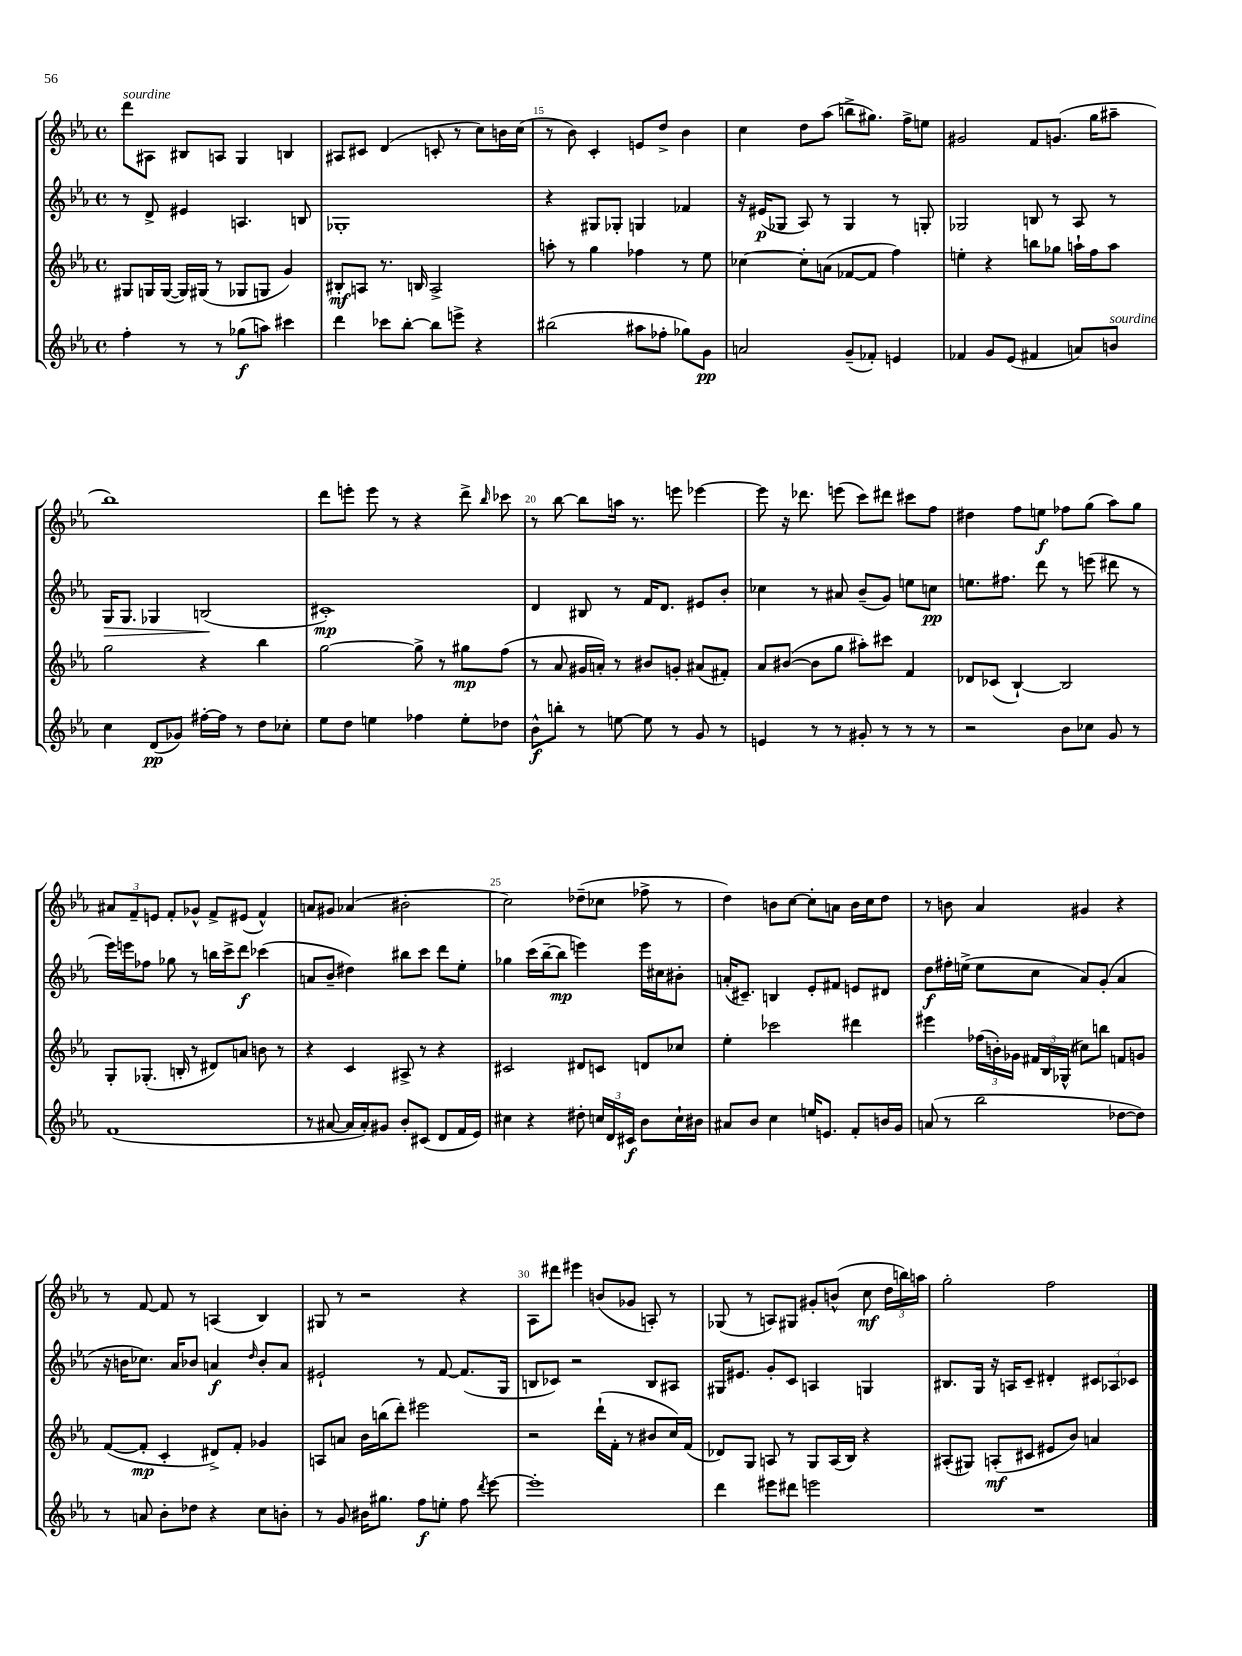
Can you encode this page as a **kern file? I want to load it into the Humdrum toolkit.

**kern	**dynam	**kern	**dynam	**kern	**dynam	**kern	**dynam
*part4	*part4	*part3	*part3	*part2	*part2	*part1	*part1
*staff4	*staff4	*staff3	*staff3	*staff2	*staff2	*staff1	*staff1
*clefG2	*	*clefG2	*	*clefG2	*	*clefG2	*
*k[b-e-a-]	*	*k[b-e-a-]	*	*k[b-e-a-]	*	*k[b-e-a-]	*
*M4/4	*	*M4/4	*	*M4/4	*	*M4/4	*
*met(c)	*	*met(c)	*	*met(c)	*	*met(c)	*
=13	=13	=13	=13	=13	=13	=13	=13
!	!	!	!	!	!	!LO:TX:a:i:t=sourdine	!
4ff'\	.	8G#X/L	.	8r	.	8ddd\L	.
.	.	16Gn/L	.	8d^/	.	8A#X\J	.
.	.	([16G/JJ	.	.	.	.	.
8r	.	16G/LL])	.	4e#X/	.	8B#X/L	.
.	.	(16G#X/JJ	.	.	.	.	.
8r	.	8r	.	.	.	8An/J	.
(8gg-X\L	f	8G-X/L	.	4.An/	.	4G/	.
8aan\J)	.	8Gn/J	.	.	.	.	.
4ccc#X\	.	4g/)	.	.	.	4Bn/	.
.	.	.	.	8Bn/	.	.	.
=14	=14	=14	=14	=14	=14	=14	=14
4ddd\	.	8B#X'/L	mf	1G-X'	.	8A#X/L	.
.	.	8An/J	.	.	.	8c#X/J	.
8ccc-X\L	.	8.r	.	.	.	(4d/	.
[8bb-'\J	.	.	.	.	.	.	.
.	.	16Bn/	.	.	.	.	.
8bb-\L]	.	2A^/	.	.	.	8cn'/	.
8eeen^\J	.	.	.	.	.	8r	.
4r	.	.	.	.	.	8cc\L)	.
.	.	.	.	.	.	16bn\L	.
.	.	.	.	.	.	(16cc\JJ	.
=15	=15	=15	=15	=15	=15	=15	=15
(2bb#X\	.	8aan'\	.	4r	.	8r	.
.	.	8r	.	.	.	8b-\)	.
.	.	4gg\	.	8G#X/L	.	4c'/	.
.	.	.	.	8G-X'/J	.	.	.
8aa#X\L	.	4ff-X\	.	4Gn/	.	8en/L	.
8ff-X'\J	.	.	.	.	.	8dd^/J	.
8gg-X\L)	.	8r	.	4f-X/	.	4b-\	.
8g\J	pp	8ee-\	.	.	.	.	.
=16	=16	=16	=16	=16	=16	=16	=16
2an/	.	[4cc-X\	.	16r	.	4cc\	.
.	.	.	.	(16e#X/KL	p	.	.
.	.	.	.	8G-X/J	.	.	.
.	.	8cc-'\L]	.	8A-/)	.	8dd\L	.
.	.	(8an\J	.	8r	.	(8aa-\J	.
(8g~/L	.	[8f-X/L	.	4G-/	.	8bbn^\L	.
8f-X'/J)	.	8f-/J]	.	.	.	8.gg#X\J)	.
4en/	.	4ff\)	.	8r	.	.	.
.	.	.	.	.	.	16ff^\KL	.
.	.	.	.	8Gn'/	.	8een\J	.
=17	=17	=17	=17	=17	=17	=17	=17
4f-X/	.	4een'\	.	2G-X/	.	2g#X/	.
8g/L	.	4r	.	.	.	.	.
(8e-/J	.	.	.	.	.	.	.
4f#X/	.	8bbn\L	.	8Bn/	.	8f/L	.
.	.	8gg-X\J	.	8r	.	(8.gn/J	.
8an/L)	.	16aan`\LL	.	8A-/	.	.	.
.	.	16ff\J	.	.	.	16gg\KL	.
!LO:TX:a:i:t=sourdine	!	!	!	!	!	!	!
8bn/J	.	8aa\J	.	8r	.	8aa#X~\J	.
!!LO:LB:g=z
=18	=18	=18	=18	=18	=18	=18	=18
!	!	!	!	!	!LO:HP:b	!	!
4cc\	.	2gg\	.	16G/KL	>	1bb-)	.
.	.	.	.	8.G/J	.	.	.
(8d/L	pp	.	.	4G-X/	.	.	.
8g-X/J)	.	.	.	.	.	.	.
[16ff#X'\LL	.	4r	.	(2Bn/	.	.	.
16ff#\JJ]	.	.	.	.	.	.	.
8r	.	.	.	.	.	.	.
8dd\L	.	4bb-\	.	.	.	.	.
8cc-X'\J	.	.	.	.	.	.	.
.	.	.	.	.	]	.	.
=19	=19	=19	=19	=19	=19	=19	=19
8ee-\L	.	[2gg\	.	1c#X')	mp	8ddd\L	.
8dd\J	.	.	.	.	.	8eeen'\J	.
4een\	.	.	.	.	.	8eee\	.
.	.	.	.	.	.	8r	.
4ff-X\	.	8gg^\]	.	.	.	4r	.
.	.	8r	.	.	.	.	.
8ee'\L	.	8gg#X\L	mp	.	.	8ddd^\	.
.	.	.	.	.	.	16qqbb-/	.
8dd-X\J	.	(8ff\J	.	.	.	8ccc-X\	.
=20	=20	=20	=20	=20	=20	=20	=20
8b-^^\L	f	8r	.	4d/	.	8r	.
8bbn'\J	.	8a-/	.	.	.	[8bb-\	.
8r	.	16g#X/LL	.	8B#X/	.	8bb-\L]	.
.	.	16an'/JJ)	.	.	.	.	.
[8een\	.	8r	.	8r	.	16aan\Jk	.
.	.	.	.	.	.	8.r	.
8ee\]	.	8b#X/L	.	16f/KL	.	.	.
.	.	.	.	8.d/J	.	.	.
8r	.	8gn'/J	.	.	.	8eeen\	.
8g/	.	(8a#X/L	.	8e#X/L	.	[4eee-X\	.
8r	.	8f#X'/J)	.	8b-'/J	.	.	.
=21	=21	=21	=21	=21	=21	=21	=21
4en/	.	8a-/L	.	4cc-X\	.	8eee-\]	.
.	.	([8b#X/J	.	.	.	16r	.
.	.	.	.	.	.	8.ddd-X\	.
8r	.	8b#\L]	.	8r	.	.	.
8r	.	8gg\J	.	8a#X/	.	(8eeen\	.
8g#X'/	.	8aa#X'\L)	.	(8b-~/L	.	8ccc\L)	.
8r	.	8ccc#X\J	.	8g/J)	.	8ddd#X\J	.
8r	.	4f/	.	8een\L	.	8ccc#X\L	.
8r	.	.	.	8ccn\J	pp	8ff\J	.
=22	=22	=22	=22	=22	=22	=22	=22
2r	.	8d-X/L	.	8.een\L	.	4dd#X\	.
.	.	(8c-X/J	.	.	.	.	.
.	.	.	.	8.ff#X\J	.	.	.
.	.	[4B-`/)	.	.	.	8ff\L	.
.	.	.	.	8ddd\	.	8een\J	f
8b-\L	.	2B-/]	.	8r	.	8ff-X\L	.
8cc-X\J	.	.	.	(8eeen\	.	(8gg\J	.
8g/	.	.	.	8ddd#X\	.	8aa-\L)	.
8r	.	.	.	8r	.	8gg\J	.
!!LO:LB:g=z
=23	=23	=23	=23	=23	=23	=23	=23
(1f	.	8G'/L	.	16eee-\LL)	.	12a#X/L	.
.	.	.	.	16eeen\J	.	.	.
.	.	.	.	.	.	12f~/	.
.	.	(8.G-X'/J	.	8ff-X\J	.	.	.
.	.	.	.	.	.	12en/J	.
.	.	.	.	8gg-X\	.	8f'/L	.
.	.	16Bn'/	.	.	.	.	.
.	.	8r	.	8r	.	8g-X^^/J	.
.	.	8d#X/L)	.	16bbn\LL	.	8f^/L	.
.	.	.	.	16ccc^\J	.	.	.
.	.	8an/J	.	8ddd\J	f	(8e#X/J	.
.	.	8bn\	.	(4ccc-X\	.	4f^^/)	.
.	.	8r	.	.	.	.	.
=24	=24	=24	=24	=24	=24	=24	=24
8r	.	4r	.	8an/L	.	8an/L	.
[8a#X/	.	.	.	8b-~/J	.	8g#X/J	.
16a#/LL]	.	4c/	.	4dd#X\)	.	(4a-X/	.
16a#'/J)	.	.	.	.	.	.	.
8g#X/J	.	.	.	.	.	.	.
8b-'/L	.	8A#X^/	.	8bb#X\L	.	2b#X'\	.
(8c#X/J	.	8r	.	8ccc\J	.	.	.
8d/L	.	4r	.	8ddd\L	.	.	.
16f/L	.	.	.	8ee-'\J	.	.	.
16e-/JJ)	.	.	.	.	.	.	.
=25	=25	=25	=25	=25	=25	=25	=25
4cc#X\	.	2c#X/	.	4gg-X\	.	2cc\)	.
4r	.	.	.	(16ccc\LL	.	.	.
.	.	.	.	[16bb-~\J	.	.	.
.	.	.	.	8bb-\J]	mp	.	.
8dd#X'\	.	8d#X/L	.	4eeen\)	.	(8dd-X~\L	.
24ccn/LL	.	8cn/J	.	.	.	8cc-X\J	.
24d/	.	.	.	.	.	.	.
24c#X/JJ	f	.	.	.	.	.	.
8b-\L	.	8dn/L	.	16eee\LL	.	8ff-X^\	.
.	.	.	.	16cc#X\J	.	.	.
16cc`\L	.	8cc-X/J	.	8b#X'\J	.	8r	.
16b#X\JJ	.	.	.	.	.	.	.
=26	=26	=26	=26	=26	=26	=26	=26
8a#X/L	.	4ee-'\	.	(16an'/KL	.	4dd\)	.
.	.	.	.	8.c#X~/J)	.	.	.
8b-/J	.	.	.	.	.	.	.
4cc\	.	2ccc-X\	.	4Bn/	.	8bn\L	.
.	.	.	.	.	.	[8cc\J	.
16een/KL	.	.	.	8e-'/L	.	8cc'\L]	.
8.en/J	.	.	.	.	.	.	.
.	.	.	.	8f#X/J	.	8an\J	.
8f'/L	.	4ddd#X\	.	8en/L	.	16b\LL	.
.	.	.	.	.	.	16cc\J	.
16bn/L	.	.	.	8d#X/J	.	8dd\J	.
16g/JJ	.	.	.	.	.	.	.
=27	=27	=27	=27	=27	=27	=27	=27
(8an/	.	4eee#X\	.	8dd\L	f	8r	.
8r	.	.	.	16ff#X'\L	.	8bn\	.
.	.	.	.	(16een^\JJ	.	.	.
2bb-\	.	(24ff-X\LL	.	8ee\L	.	4a-/	.
.	.	24bn'\)	.	.	.	.	.
.	.	24g-X\JJ	.	.	.	.	.
.	.	24f#X/LL	.	8cc\J	.	.	.
.	.	24B-/	.	.	.	.	.
.	.	(24G-X^^/JJ	.	.	.	.	.
.	.	8cc#X\L)	.	8a-/L)	.	4g#X/	.
.	.	8bbn\J	.	(8g'/J	.	.	.
[8dd-X\L	.	8fn/L	.	4a-/	.	4r	.
8dd-\J])	.	8gn/J	.	.	.	.	.
!!LO:LB:g=z
=28	=28	=28	=28	=28	=28	=28	=28
8r	.	([8f/L	.	16r	.	8r	.
.	.	.	.	16bn\KL	.	.	.
8an/	.	8f'/J]	mp	8.cc-X\J)	.	[8f/	.
8b-'\L	.	4c'/	.	.	.	8f/]	.
.	.	.	.	16a-/KL	.	.	.
8dd-X\J	.	.	.	8b-X/J	.	8r	.
4r	.	8d#X^/L)	.	4an/	f	(4An/	.
.	.	8f'/J	.	.	.	.	.
.	.	.	.	16qqdd/	.	.	.
8cc\L	.	4g-X/	.	8b-'/L	.	4B-/)	.
8bn'\J	.	.	.	8a/J	.	.	.
=29	=29	=29	=29	=29	=29	=29	=29
8r	.	8An/L	.	2e#X`/	.	8G#X/	.
8g/	.	8an/J	.	.	.	8r	.
16b#X\KL	.	16b-\LL	.	.	.	2r	.
8.gg#X\J	.	(16bbn\J	.	.	.	.	.
.	.	8ddd'\J)	.	.	.	.	.
8ff\L	f	2eee#X\	.	8r	.	.	.
8een'\J	.	.	.	[8f/	.	.	.
8ff\	.	.	.	(8.f/L]	.	4r	.
8qddd/	.	.	.	.	.	.	.
[8eee-\	.	.	.	.	.	.	.
.	.	.	.	16G/Jk	.	.	.
=30	=30	=30	=30	=30	=30	=30	=30
1eee-']	.	2r	.	8Bn/L	.	8A-\L	.
.	.	.	.	8c-X/J)	.	8ddd#X\J	.
.	.	.	.	2r	.	4eee#X\	.
.	.	(16ddd`\LL	.	.	.	(8bn/L	.
.	.	16f'\JJ	.	.	.	.	.
.	.	8r	.	.	.	8g-X/J	.
.	.	8b#X/L	.	8B/L	.	8An'/)	.
.	.	16cc/L)	.	8A#X/J	.	8r	.
.	.	(16f/JJ	.	.	.	.	.
=31	=31	=31	=31	=31	=31	=31	=31
4ddd\	.	8d-X/L)	.	16G#X/KL	.	(8G-X/	.
.	.	.	.	8.e#X/J	.	.	.
.	.	8G/J	.	.	.	8r	.
8eee#X\L	.	8An/	.	8g'/L	.	8An/L)	.
8ddd#X\J	.	8r	.	8c/J	.	8G#X/J	.
2eeen\	.	8G/L	.	4An/	.	8g#X'/L	.
.	.	(16A/L	.	.	.	(8bn^^/J	.
.	.	16B-/JJ)	.	.	.	.	.
.	.	4r	.	4Gn/	.	8cc\	mf
.	.	.	.	.	.	24dd\LL	.
.	.	.	.	.	.	24bbn\)	.
.	.	.	.	.	.	24aan\JJ	.
=32	=32	=32	=32	=32	=32	=32	=32
1r	.	(8A#X'/L	.	8.B#X/L	.	2gg'\	.
.	.	8G#X/J)	.	.	.	.	.
.	.	.	.	16G/Jk	.	.	.
.	.	(8An'/L	mf	16r	.	.	.
.	.	.	.	16An/KL	.	.	.
.	.	8c#X/J	.	8c~/J	.	.	.
.	.	8e#X/L	.	4d#X'/	.	2ff\	.
.	.	8b-/J)	.	.	.	.	.
.	.	4an/	.	12c#X/L	.	.	.
.	.	.	.	12A-X/	.	.	.
.	.	.	.	12c-X/J	.	.	.
==	==	==	==	==	==	==	==
*-	*-	*-	*-	*-	*-	*-	*-
